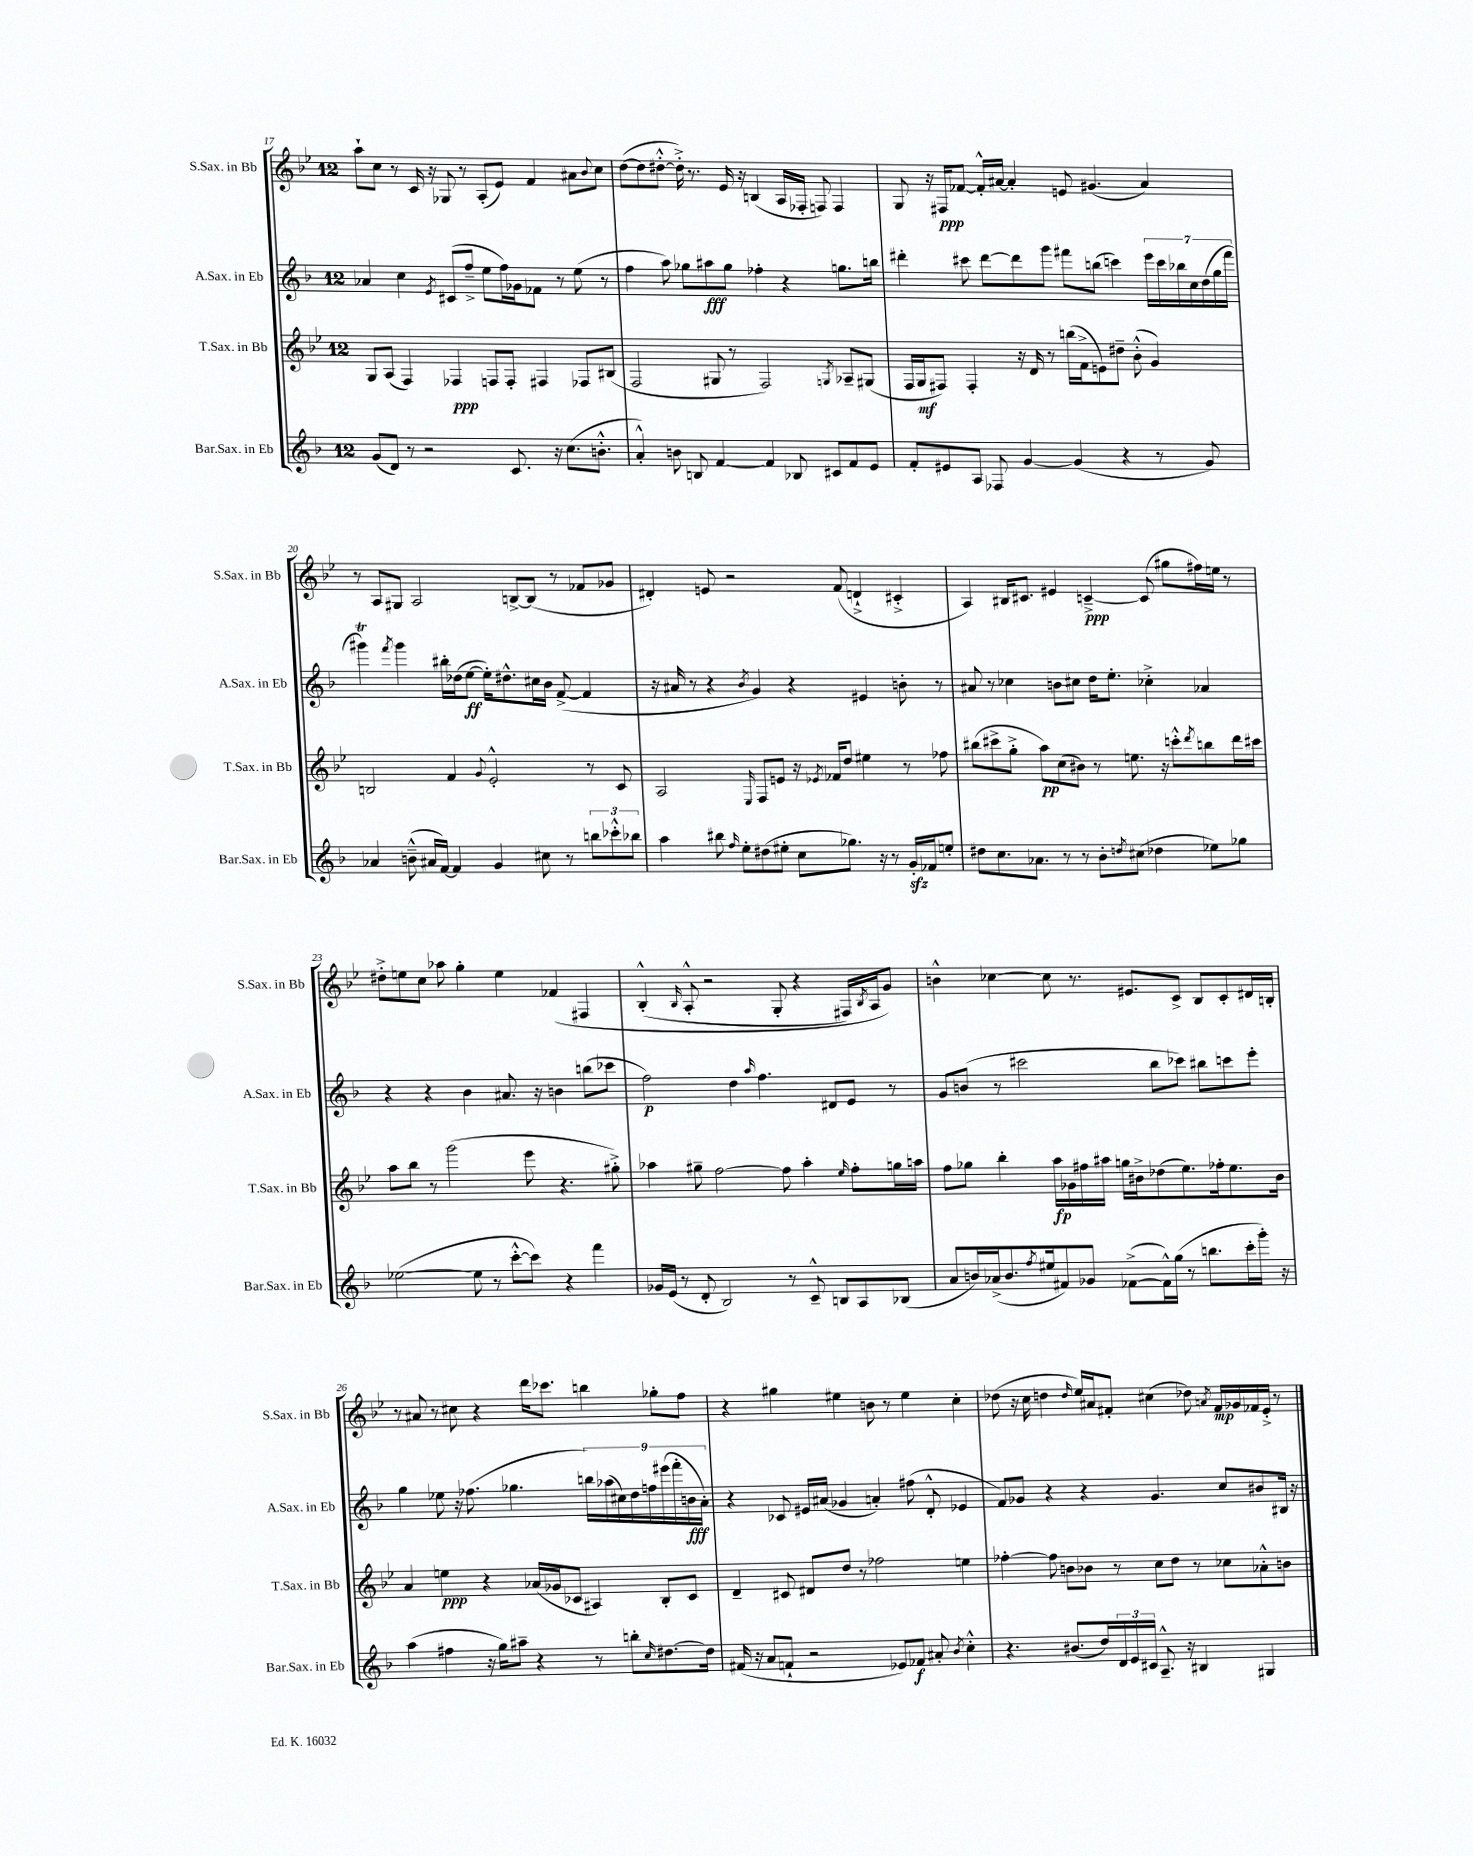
<<
\new StaffGroup <<
\new Staff = "s0" \with { instrumentName = "S.Sax. in Bb" shortInstrumentName = "S.Sax. in Bb" } {
    \clef treble \key bes \major \once \override Staff.TimeSignature.style = #'single-digit \time 12/8
    a''8-! c''8 r8 c'16 r16 ges8 r8 a8-.( ees'8) f'4 ais'8 \appoggiatura { bes'8 } c''8 |
    d''8~( d''8 dis''8~-.-^ dis''16-.->) r8. ees'16 r16 b4( a16 fes16-. f8) f4 |
    g8 r16 fis16\ppp fes'8~ fes'16-.-^ ais'16~ ais'4-. e'8 gis'4.( ais'4) |
    r8 a8 gis8 a2 b8~-> b8( r8 fes'8 ges'8 |
    dis'4-.) e'8 r2 f'8( d'4-!-> cis'4-.-> |
    a4) bis16 cis'8. eis'4 c'4~--->\ppp c'8( gis''8 fis''16) e''16 r8 |
    dis''8-.-> e''8 c''8 aes''8 g''4-. e''4 fes'4\( fis4 |
    bes4-.-^( \grace { bes16 } a8-.-^ r2 g8-. r4 fis16) \acciaccatura { bes8 } a16 g'8\) |
    b'4-^ ces''4~ ces''8 r8. eis'8. c'8-> bes8 c'8-. dis'16 b16-. |
    r8 ais'8 r8 cis''8 r4 d'''16 ces'''8. b''4 ges''8-. f''8 |
    r4 gis''4 eis''4 b'8 r8 eis''4 c''4-. |
    des''8( r16 c''16 d''4 \grace { d''16 } ees''16) ais'16 fis'8-. cis''4( des''8) \acciaccatura { a'8 } fis'16\mp ges'16 fes'16 ees'16-.-> r8 \bar "|." |
}
\new Staff = "s1" \with { instrumentName = "A.Sax. in Eb" shortInstrumentName = "A.Sax. in Eb" } {
    \clef treble \key f \major \once \override Staff.TimeSignature.style = #'single-digit \time 12/8
    aes'4 c''4 \acciaccatura { e'8 } cis'8( f''8---> e''8 f''16) ges'16 fes'8 r8 e''8( r8 |
    f''4 a''8) ges''8 ais''8\fff ges''8 fes''4-. r4 g''8. b''16 |
    dis'''4-. cis'''8 dis'''8~ dis'''8 g'''8 fis'''8 b''8( c'''4) \tuplet 7/4 { e'''16 c'''16 bes''16 c''16 d''16( g''16 fis'''16 } |
    gis'''4\trill) \acciaccatura { f'''8 } gis'''4 bis''16-. des''16( e''8~\ff e''16-.) dis''8.-^ cis''16 bes'16 f'8~->( f'4 |
    r16 ais'16 r8 r4 \acciaccatura { bes'8 } g'4) r4 eis'4 b'8-. r8 |
    ais'8 r8 ces''4 b'8 cis''8 d''16 e''8.-. ces''4-.-> aes'4 |
    r4 r4 bes'4 ais'8. r16 b'4 b''8( ces'''8 |
    f''2\p) d''4 \grace { a''16 } f''4. dis'8 e'8 r8 |
    g'8 b'8( r8 cis'''2 bes''8 ces'''8) bis''8 c'''8 e'''8-. |
    g''4 ees''8 r16 fes''8.( ges''4. \tuplet 9/8 { b''16) aes''16( cis''16) d''16 f''16 eis'''16( f'''16-. b'16\fff a'16-.) } |
    r4 ces'8 eis'16 ais'16( ges'4 a'4-.) fis''8( d'8-.-^ ees'4 |
    f'8) ges'8 r4 r4 ges'4. c''8 bis'8 bis16 r16 \bar "|." |
}
\new Staff = "s2" \with { instrumentName = "T.Sax. in Bb" shortInstrumentName = "T.Sax. in Bb" } {
    \clef treble \key bes \major \once \override Staff.TimeSignature.style = #'single-digit \time 12/8
    g8 a8( f4) fes4\ppp f8 f8-. fis4 fes8 bis8( |
    f2 gis8 r8 f2) \acciaccatura { g8 } aes8-- gis8( |
    f16 g16\mf fis8) fis4-. r16 d'16 r8 b''16( f'16-> e'8) dis''8-- bes'8-.-^( g'4) |
    b2 f'4 \appoggiatura { g'8 } ees'2-.-^ r8 c'8 |
    a2 \grace { ees16 } f8 e'8 r16 \acciaccatura { ees'8 } fes'16 d''8 eis''4 r8 fes''8 |
    bis''8( cis'''8-> g''8-.-> a''8\pp) c''8( bis'8) r8 e''8. r16 c'''8-.-^ \acciaccatura { d'''8 } b''8 d'''16 cis'''16 |
    a''8 bes''8 r8 g'''2( ees'''8 r4. gis''8-.->) |
    aes''4 gis''8-- f''2~ f''8 aes''4-. \grace { ees''16 } f''8-. g''16 a''16 |
    f''8 ges''8 bes''4-. a''16\fp ges'16 fis''16 ais''16 g''16 bis'16-> des''8( ees''8.) fes''16-. ees''8. bis'16 |
    a'4 e''4\ppp r4 aes'16( ges'16 ces'8 ais4) bes8-. ces'8 |
    d'4-- cis'8 dis'8 d''8 r8 fes''2 e''4 |
    fes''4~-. fes''8 b'8 bes'8 r8 c''8 d''8 r8 ces''8 aes'8-.-^ b'8 \bar "|." |
}
\new Staff = "s3" \with { instrumentName = "Bar.Sax. in Eb" shortInstrumentName = "Bar.Sax. in Eb" } {
    \clef treble \key f \major \once \override Staff.TimeSignature.style = #'single-digit \time 12/8
    g'8( d'8) r8 r2 c'8. r16 c''8.( b'8.-.-^ |
    a'4-.-^) b'8 b8 f'4~ f'4 bes8 cis'8 f'8 e'8 |
    f'8-. eis'8 a8 fes8 g'4~ g'4( r4 r8 g'8) |
    aes'4 b'8---^( ais'16 f'16~) f'4 g'4 cis''8 r8 \tuplet 3/2 { b''8 ces'''8-.-^ bes''8 } |
    a''4 bis''8 \grace { f''16 } e''8-. dis''8( eis''8-. c''8 ges''8.) r16 r8 g'16-.\sfz fes'16 e''8-. |
    dis''8 c''8. aes'8. r8 r8 bes'8-. \acciaccatura { d''8 } cis''8( des''4 ees''8) ges''8 |
    ees''2~( ees''8 r8 c'''8~-.-^ c'''8) r4 f'''4 |
    ges'16 e'16( r8 d'8-. bes2) r8 c'8---^ b8 a8 bes8( |
    a'8 b'16) aes'16->( b'8. \acciaccatura { f''8 } eis''16 fis'8) ges'8 fes'8~->( fes'16-^) g''16( r8 b''8. c'''16-. g'''16-.) r16 |
    a''4( fis''4 r16 g''16) ais''8-- r4 r8 b''8-. \grace { c''16 } dis''8.~ dis''16 |
    fis'16( r16 a'8 f'8-! r2 ees'8) fes'8\f ais'8-. \acciaccatura { bes'8 } c''4-.-^ |
    r4. bis'8.( d''16) \tuplet 3/2 { d'16 e'16 cis'16 } a8.---^ r16 bis4 gis4 \bar "|." |
}
>>
>>
\layout { \context { \Score currentBarNumber = #17 } }
